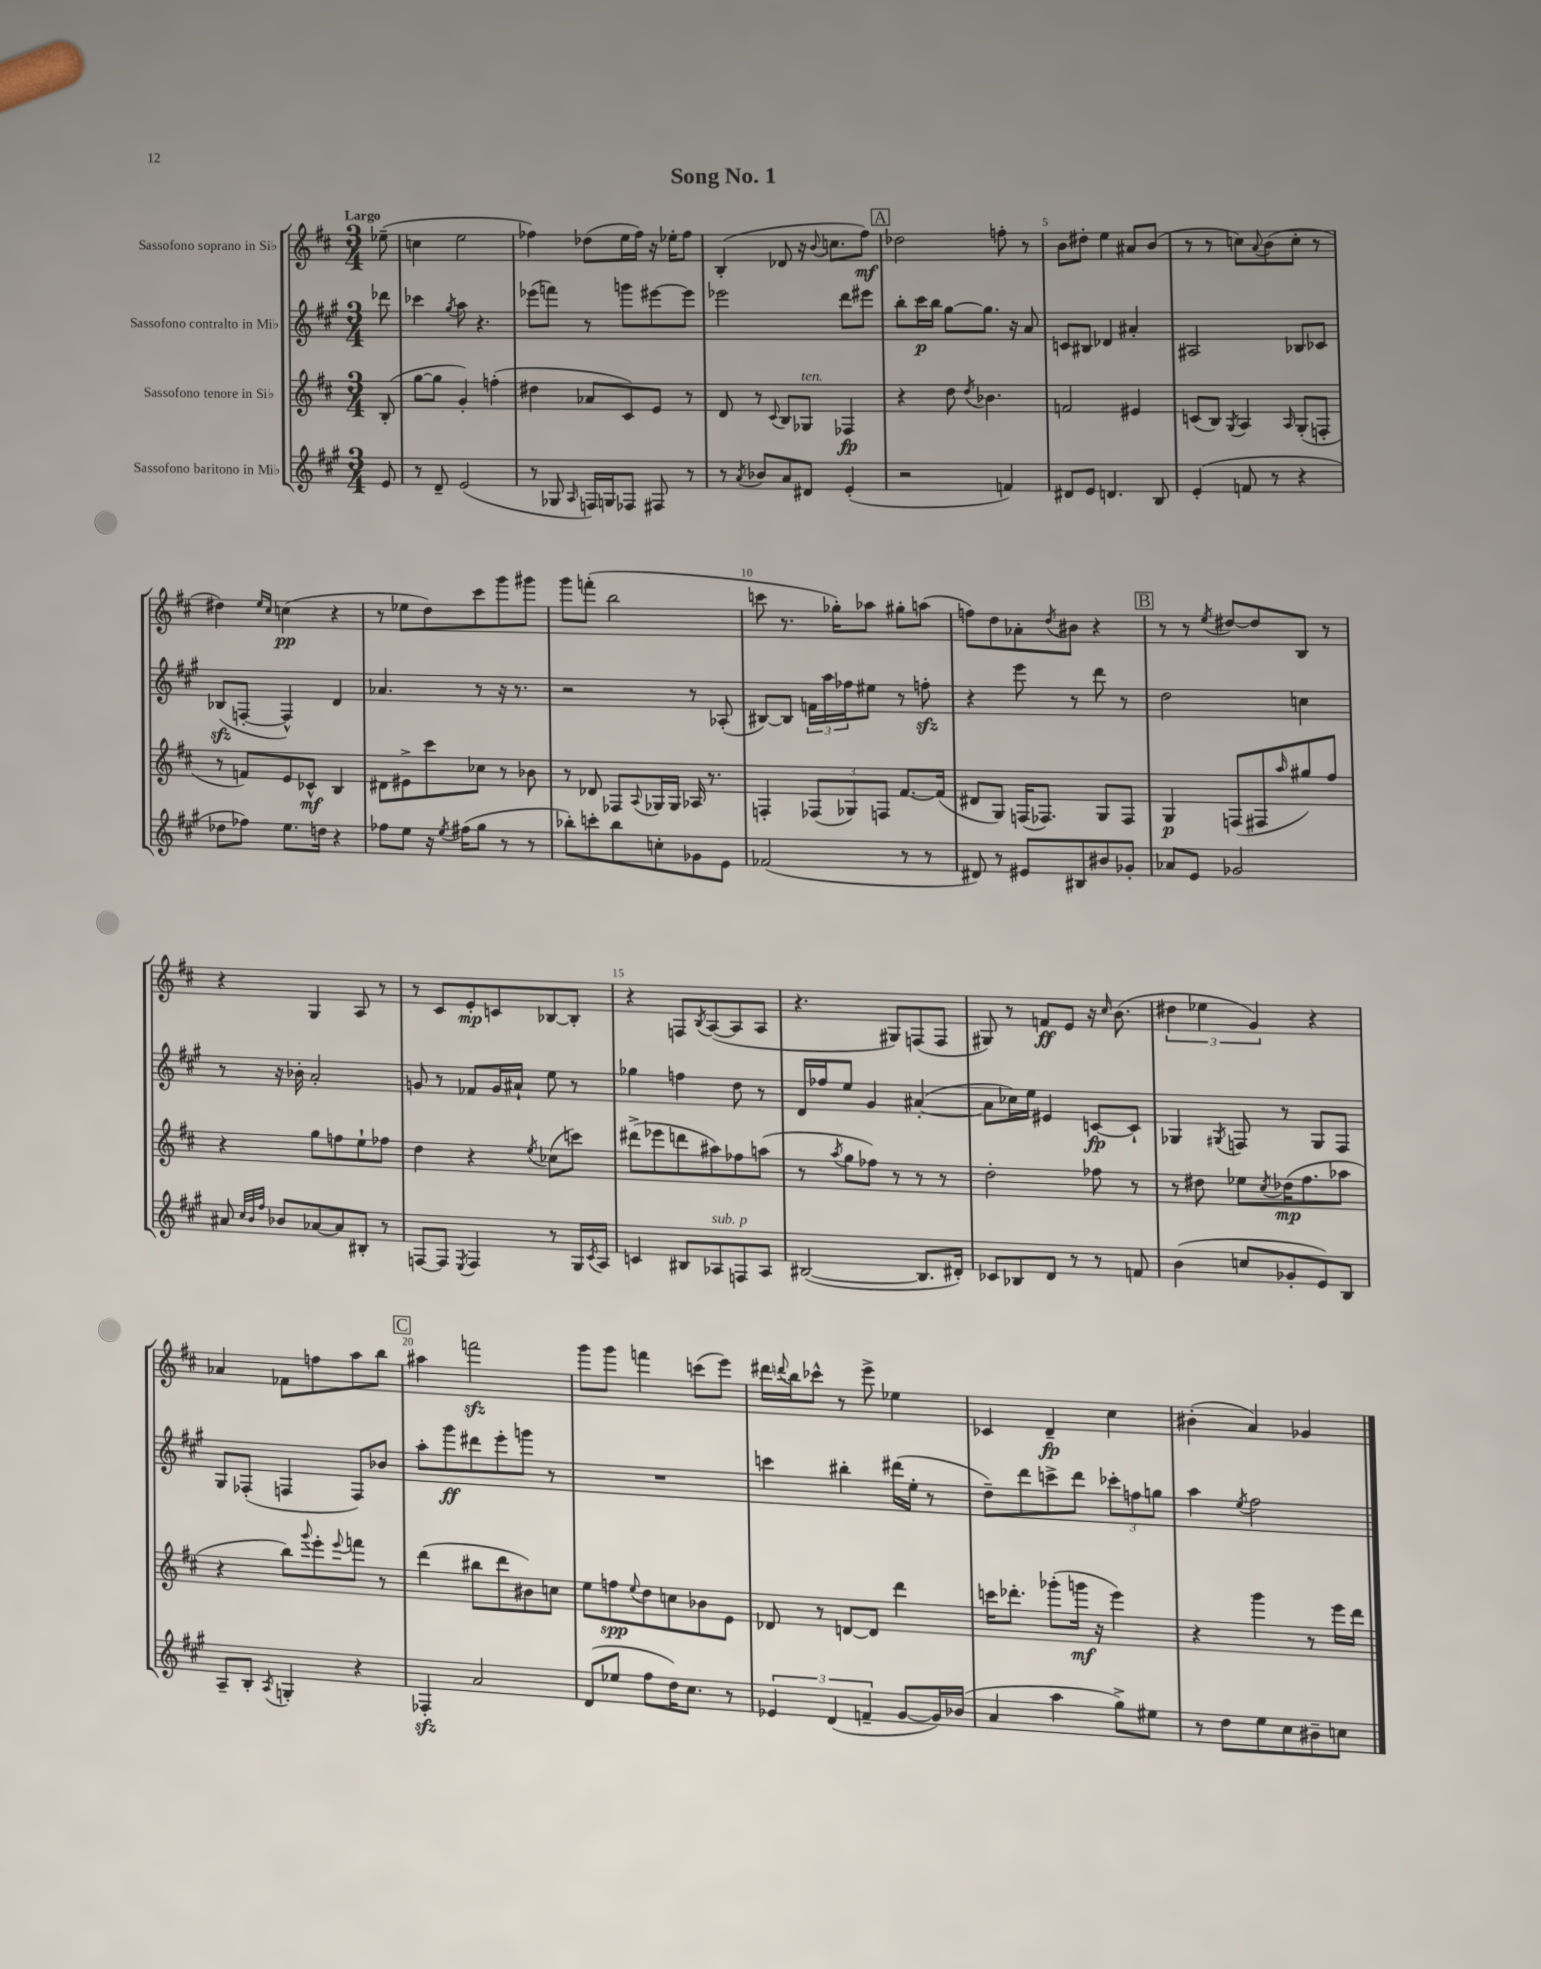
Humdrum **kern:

**kern	**kern	**kern	**kern
*staff4	*staff3	*staff2	*staff1
*clefG2	*clefG2	*clefG2	*clefG2
*k[f#c#g#]	*k[f#c#]	*k[f#c#g#]	*k[f#c#]
*M3/4	*M3/4	*M3/4	*M3/4
8e/	(8B'/	8ddd-\	(8ee-~\
=	=	=	=
8r	[8gg\L	4ccc-\	4cc\
8d~/	8gg\]J	.	.
.	.	8qgg#/	.
(2e/	4g'/)	8aa\	2ee\
.	.	4.r	.
.	(4ff'\	.	.
=	=	=	=
8r	4dd#\	(8eee-\L	4ff-\)
8G-/	.	8fff\J)	.
16qqA/	.	.	.
16F/LL)	8a-/L	8r	(8dd-\L
16G/J	.	.	.
8F-/J	8c#/)	8ggg\L	16ee\L
.	.	.	16ff-\JJ)
8F#/	8e/J	[8eee#\	16r
.	.	.	16ee-'\LK
8r	8r	8eee#\]J	8ff-\J
=	=	=	=
8r	8d/	2eee-\	(4B'/
8qa/	.	.	.
8b-/L	8r	.	.
.	8qqc#/	.	.
8a/	8B/L	.	8d-/
8d#/J	8G-/J	.	16r
.	.	.	8qqb/
.	.	.	8.cc\L
(4e'/	4F-/	8ddd\L	.
.	.	8eee#\J	8ff#\J)
=	=	=	=
2r	4r	8bb'\L	2dd-\
.	.	16ccc#\L	.
.	.	16bb\JJ	.
.	8dd\	[8gg#\L	.
.	8qdd/	.	.
.	4.b-\	8.gg#\]J	.
4f/)	.	.	8ff'\
.	.	16r	.
.	.	8a/	8r
=	=	=	=
8d#/L	2f/	8c/L	8b\L
8e/J	.	8B#/J	8dd#'\J
4.d/	.	4d-/	4ee\
.	4e#/	4a#'/	8a#/L
8B/	.	.	(8b/J
=	=	=	=
(4e'/	(8c/L	2A#/	8r
.	8B/J)	.	8r
.	8qG/	.	.
8f/	4A/	.	8cc\L)
.	.	.	8qqa/
8r	.	.	(8b\
.	16qqA/	.	.
4r	(8G'/L	8B-/L	8cc'\J
.	8F'/J	8c-/J	8r
=	=	=	=
8dd-\L	8r	(8B-/L	4dd#\)
8ff-\J)	8f/L)	[8F'/J	.
.	.	.	16qqee/LL
.	.	.	16qqcc#/JJ
8.ee\L	8e/	4F^^/])	(4cc\
.	8c-^^/J	.	.
16dd\Jk	.	.	.
4r	4B/	4d/	4r
=	=	=	=
8ff-\L	8d#\L	4.a-/	8r
8ee\J	8e#^\	.	8ee-\L
16r	8ccc#\	.	8dd\)
8qee/	.	.	.
(16ff#\LK	.	.	.
8gg#\J	8cc-\J	8r	8ccc#\
8r	8r	16r	8ggg\
.	.	8.r	.
8r	8b-\	.	8ggg#\J
=	=	=	=
8bb-'\L)	8r	2r	8ggg\L
8ccc'\	8d-/	.	(8fff'\J
8bb-\	8F-/L	.	2bb\
.	8qqA/	.	.
8cc'\	16G-/L	.	.
.	16G-/JJ	.	.
8g-\	16A-/	8r	.
.	8.r	.	.
8e\J	.	(8A-'/	.
=	=	=	=
(2f-/	4F'/	[8B#/L)	8ccc\
.	.	8B#/]J	8.r
.	(12F-/L	24f\LL	.
.	.	24aa\	.
.	.	.	16gg-'\LK)
.	12G-/)	24ff-\J	.
.	.	8ee#\J	8aa-\J
.	12F/J	.	.
8r	[8.f#/L	8r	8gg#'\L
8r	.	8ff'\	(8aa\J
.	(16f#/]Jk	.	.
=	=	=	=
8d#/)	8d#/L	4r	8ff\L)
8r	8G/J)	.	8dd\
8e#/L	(16F/LK	8eee\	8a-'\
.	8.F-/J)	.	.
.	.	.	8qdd/
8B#/	.	8r	8b#\J
8b#/	8G/L	8ddd\	4r
8g-'/J	8F-/J	8r	.
=	=	=	=
8a-/L	4G/	2dd\	8r
8e/J	.	.	8r
.	.	.	8qee/
2g-/	(8F/L	.	[8dd#/L
.	8F#/	.	8dd#/]
.	16qqaa/	.	.
.	8gg#/)	4cc\	8B/J
.	8ff#/J	.	8r
=	=	=	=
8a#/	4r	8r	4r
32qqcc#/LLL	.	.	.
32qqb/	.	.	.
32qqff#/JJJ	.	.	.
8b-/L	.	16r	.
.	.	16b-'\	.
[8a-/	8gg\L	2a'/	4G/
8a-/]	8ff\	.	.
8B#'/J	8ee`\	.	8A/
8r	8ff-\J	.	8r
=	=	=	=
[8F/L	4dd\	8g/	8r
8F/]J	.	8r	8c#/L
8qE/	.	.	.
4F/	4r	8f-/L	8e'/
.	.	16g/L	8c/
.	.	16a#`/JJ	.
.	8qee/	.	.
8r	(8cc-\L	8ee\	[8B-/
16G#/LL	8ccc\J)	8r	8B-'/]J
8qc#/	.	.	.
16A/JJ	.	.	.
=	=	=	=
4c/	(8ddd#^\L	4gg-\	4r
.	8eee-\	.	.
8B#/L	8ddd\	4ff\	8F/L
.	.	.	8qB/
8A-/	8aa#\)	.	([8A/
8F/	8ff-\	8dd\	8A/]
8A-/J	(8aa\J	8r	8A/J
=	=	=	=
([2B#/	8r	16d/LL	4.r
.	.	16ff-/J	.
.	8qaa/	.	.
.	8gg\L	8ee/J	.
.	8ff-\J)	4g#/	.
.	8r	.	8G#/L)
8.B#/]L	8r	([4a#'/	(8F/
.	8r	.	8F/J
16d#'/Jk)	.	.	.
=	=	=	=
8c-/L	2dd'\	8a#\]L	8G#/)
8B-/	.	16cc-\L)	8r
.	.	16ee\JJ	.
8d/J	.	4e#/	8f/L
8r	.	.	8e/J
8r	8ff-\	[8c/L	16r
.	.	.	16qqcc#/
.	.	.	(8.b\
8f/	8r	8c`/]J	.
=	=	=	=
(4b\	8r	4G-/	6dd#\
.	8dd#\	.	.
.	.	.	6ee-\
.	.	8qG#/	.
8cc/L	8ee-\L	8F/	.
.	.	.	6g/)
.	8qcc#/	.	.
8g-'/	(16dd-\K	8r	.
.	8.ff#\	.	.
8e/)	.	8G#/L	4r
8B/J	8aa-\J	8F/J	.
=	=	=	=
8A~/L	4r	8G#/L	4a-/
8B'/J	.	(8F-'/J	.
8qA/	.	.	.
4G'/	8bb\L)	4F/	8f-\L
.	8qqggg/	.	.
.	8eee'\	.	8ff\
.	8qqeee/	.	.
4r	8fff\J	8F/L)	8aa\
.	8r	8b-/J	8bb\J
=	=	=	=
4F-'/	(4ddd\	8aa'\L	4aa#\
.	.	8ggg#\	.
2a/	8bb#\L	8ddd#\	2fff\
.	8ddd\	8eee'\	.
.	8b#\)	8ggg\J	.
.	8cc\J	8r	.
=	=	=	=
(8d/L	8ee\L	2.r	8ggg\L
8ee-/J	8ff\	.	8ggg\J
.	8qqee/	.	.
8ff#\L	8dd\	.	4fff\
16dd\K)	8cc\	.	.
8.cc#\J	.	.	.
.	8b-\	.	(8ccc\L
8r	8e\J	.	8eee\J)
=	=	=	=
6e-/	8d-/	4ccc\	16ddd#\LL
.	.	.	8qqddd/
.	.	.	16bb\J
.	8r	.	8ccc-^^\J
(6d/	.	.	.
.	[8d/L	4bb#'\	8r
6f~/	.	.	.
.	8d/]J	.	8eee^\
[8g#/L	4ddd\	(16ddd#\LL	4ee-\
.	.	16ee'\JJ	.
16g#/]L)	.	8r	.
(16b-/JJ	.	.	.
=	=	=	=
4a/	16ccc\LK	8dd~\L)	4c-/
.	8.ddd-'\J	.	.
.	.	8ddd\	.
4aa\	(8ggg-'\L	8ccc^\	4d~/
.	16ggg\Jk	8ddd\J	.
.	16r	.	.
8gg#^\L)	4eee\)	12ccc-'\L	4cc#\
.	.	12ff\	.
8ee#\J	.	.	.
.	.	12gg\J	.
=	=	=	=
8r	4r	4aa\	(4b#'\
8dd\L	.	.	.
.	.	8qee/	.
8ee\	4ggg\	2ff#\	4a/)
8cc#\	.	.	.
8b#~\	8r	.	4g-/
8cc\J	16eee\LL	.	.
.	16ddd\JJ	.	.
==	==	==	==
*-	*-	*-	*-
